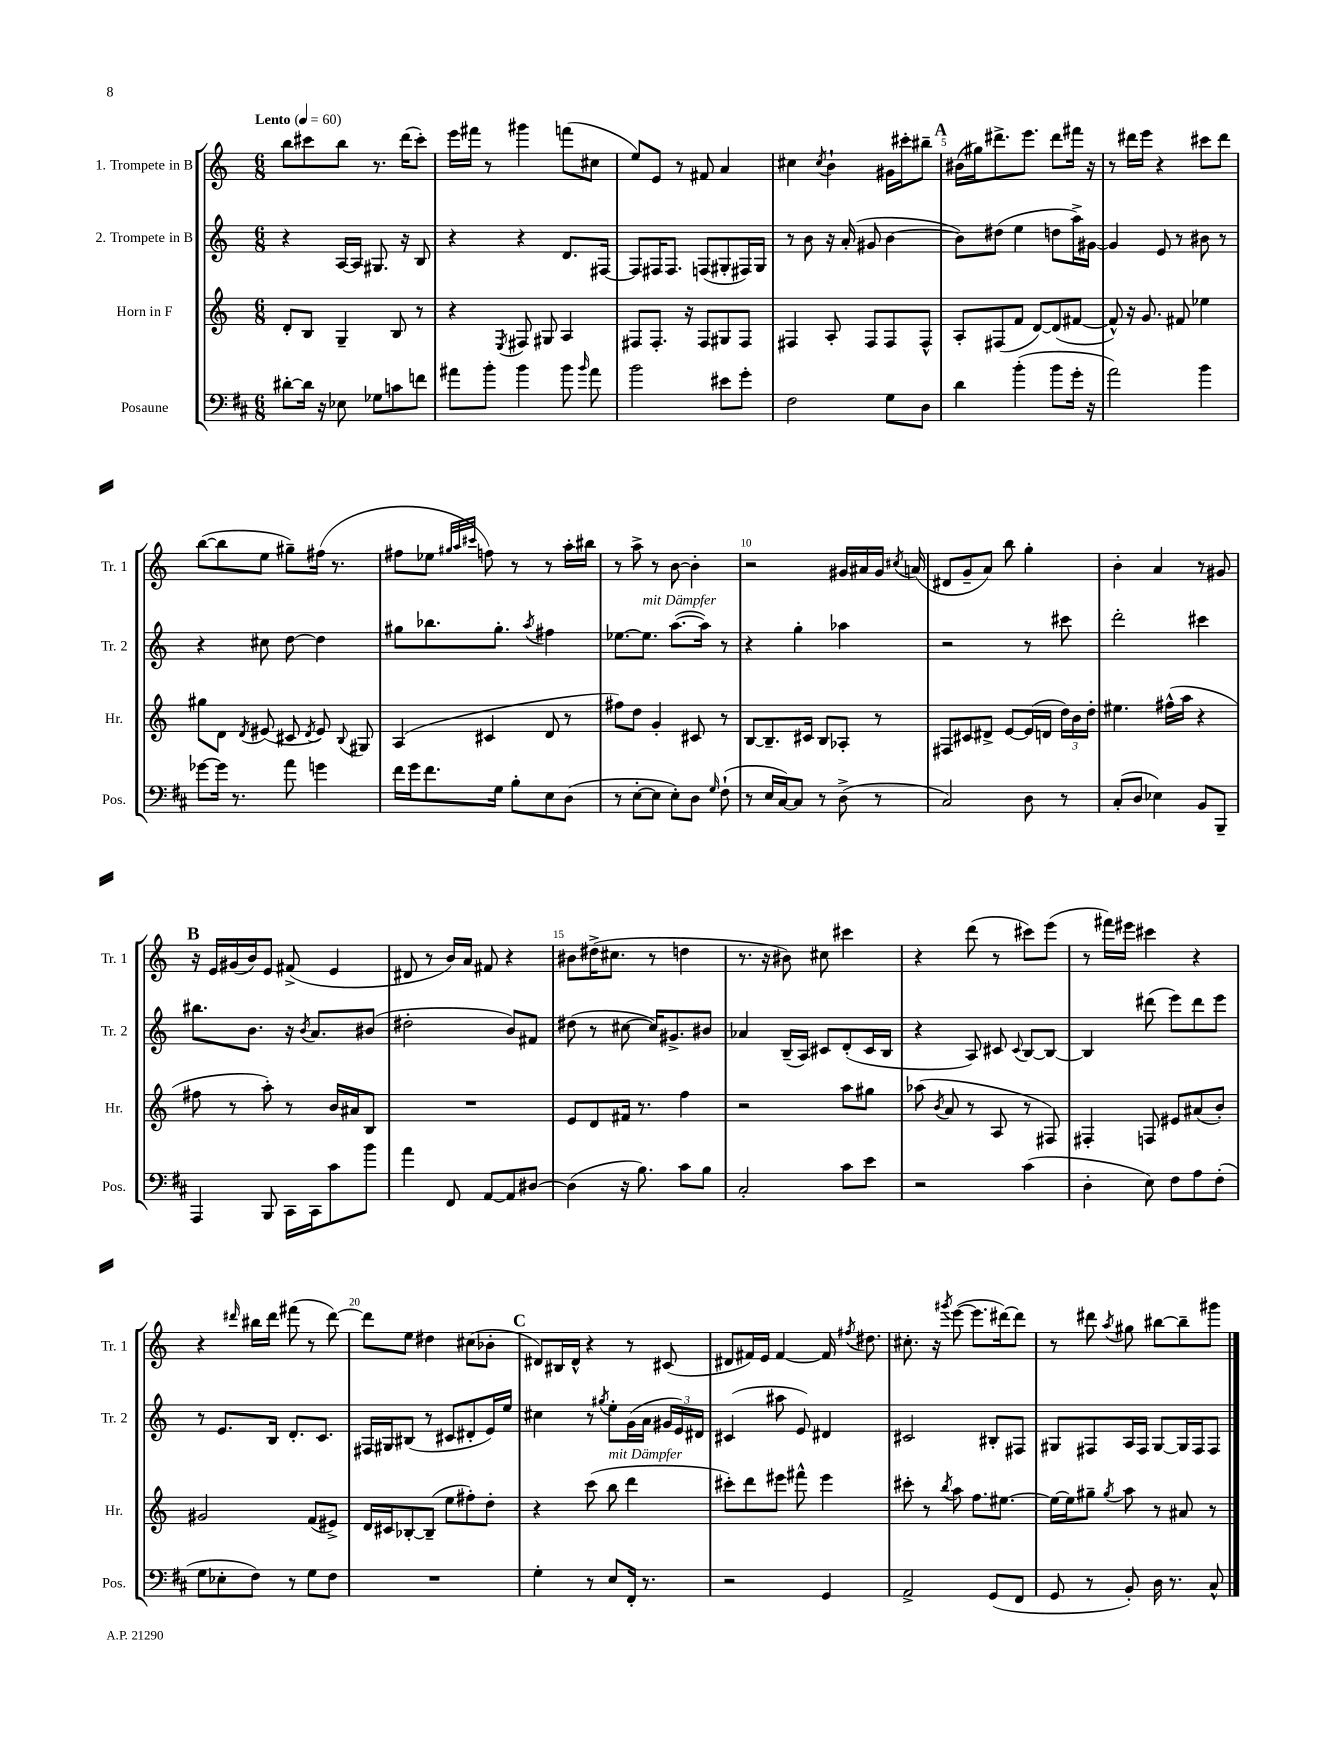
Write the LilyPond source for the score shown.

<<
\new StaffGroup <<
\new Staff = "s0" \with { instrumentName = "1. Trompete in B" shortInstrumentName = "Tr. 1" } {
    \clef treble \key c \major \numericTimeSignature \time 6/8 \tempo "Lento" 4 = 60
    \autoBeamOff b''8[ cis'''8 b''8] r8. d'''16[( cis'''8]-.) |
    e'''16[ fis'''16] r8 gis'''4 f'''8[( cis''8] |
    e''8[) e'8] r8 fis'8 a'4 |
    cis''4 \acciaccatura { cis''8 } b'4-! gis'16[ cis'''16-. bis''8]-- |
    \mark \markup { \bold "A" } bis'16[( gis''16) dis'''8.-> e'''8.] dis'''8[ fis'''16] r16 |
    r8 dis'''16[ e'''16] r4 cis'''8[ dis'''8] |
    b''8[~( b''8 e''8] gis''8[--) fis''16]( r8. |
    fis''8[ ees''8] \grace { gis''32[ a''32 cis'''32] } f''8) r8 r8 a''16[-. bis''16] |
    r8 a''8-> r8 b'8~ b'4-. |
    r2 gis'16[ ais'16 gis'16] \acciaccatura { cis''8 } a'16( |
    dis'8[ g'8-- a'8]) b''8 g''4-. |
    b'4-. a'4 r8 gis'8 |
    \mark \markup { \bold "B" } r16 e'16[ gis'16( b'16) e'8] fis'8->( e'4 |
    dis'8 r8 b'16[) a'16] fis'8 r4 |
    bis'8[ dis''16->( cis''8.] r8 d''4 |
    r8. r16 bis'8) cis''8 cis'''4 |
    r4 d'''8( r8 cis'''8[) e'''8]( |
    r8 fis'''16[) eis'''16] cis'''4 r4 |
    r4 \grace { dis'''16 } bis''16[ dis'''16] fis'''8( r8 dis'''8~) |
    dis'''8[ e''8] dis''4 cis''8[( bes'8]-. |
    \mark \markup { \bold "C" } dis'8[) bis16 dis'16]-^ r4 r8 cis'8( |
    dis'8[ fis'16) e'16] fis'4~ fis'16 \acciaccatura { fis''8 } dis''8. |
    cis''8.-. r16 \acciaccatura { gis'''8 } e'''8~( e'''8.[ dis'''16~) dis'''8] |
    r8 dis'''8 \acciaccatura { a''8 } gis''8 bis''8[~ bis''8-- gis'''8] \bar "|." |
}
\new Staff = "s1" \with { instrumentName = "2. Trompete in B" shortInstrumentName = "Tr. 2" } {
    \clef treble \key c \major \numericTimeSignature \time 6/8
    \autoBeamOff r4 a16[~ a16] gis8. r16 b8 |
    r4 r4 d'8.[ fis16]~ |
    fis8[ fis16 fis8.] f8[( gis8-. fis16) gis16] |
    r8 b'8 r16 a'16-.( gis'8 b'4~ |
    \mark \markup { \bold "A" } b'8[) dis''8]( e''4 d''8[ a''16->) gis'16]~ |
    gis'4 e'8 r8 bis'8 r8 |
    r4 cis''8 d''8~ d''4 |
    gis''8[ bes''8. gis''8.]-. \acciaccatura { a''8 } fis''4 |
    ees''8.[~ ees''8.]^\markup { \italic "mit Dämpfer" } a''8.[~( a''16]) r8 |
    r4 g''4-. aes''4 |
    r2 r8 cis'''8 |
    d'''2-. cis'''4 |
    \mark \markup { \bold "B" } bis''8.[ b'8.] r16 \acciaccatura { b'8 } a'8.[ bis'8]( |
    dis''2-. b'8[) fis'8] |
    dis''8( r8 cis''8~ cis''16[) gis'8.-> bis'8] |
    aes'4 b16[--( a16]) cis'8[ d'8-.( cis'16 b16] |
    r4 a8) cis'8 \appoggiatura { cis'8 } b8[~ b8]~ |
    b4 dis'''8( e'''8[) dis'''8 e'''8] |
    r8 e'8.[ b16] d'8.[-. c'8.] |
    fis16[ gis16 bis8]( r8 cis'8[ dis'8-. e'16) e''16] |
    \mark \markup { \bold "C" } cis''4 r8 \acciaccatura { gis''8 } e''8[-. g'16( a'16] \tuplet 3/2 { gis'16[ e'16) dis'16] } |
    cis'4( ais''8 e'8) dis'4 |
    cis'2 bis8[-. fis8] |
    gis8[ fis8 a16 fis16] gis8[~ gis16 fis16 fis8] \bar "|." |
}
\new Staff = "s2" \with { instrumentName = "Horn in F" shortInstrumentName = "Hr." } {
    \clef treble \key c \major \numericTimeSignature \time 6/8
    \autoBeamOff d'8[-. b8] g4-- b8 r8 |
    r4 \acciaccatura { e8 } fis8 gis8 a4 |
    fis8[ fis8.]-. r16 fis8[ gis8 fis8] |
    fis4 a8-. fis8[ fis8 fis8]-^ |
    \mark \markup { \bold "A" } a8[-. fis8( f'8] d'8[~) d'8( fis'8]~ |
    fis'8-^) r16 g'8. fis'8 ees''4 |
    gis''8[ d'8] \acciaccatura { d'8 } eis'8( cis'8 \acciaccatura { d'8 } eis'8) \appoggiatura { b8 } gis8 |
    a4( cis'4 d'8 r8 |
    fis''8[) d''8] g'4-. cis'8 r8 |
    b8[~ b8.-- cis'16] b8[ aes8]-. r8 |
    fis8[ cis'8 dis'8]-> e'8[~ e'16( d'16] \tuplet 3/2 { d''16[) b'16 d''16]-. } |
    eis''4. fis''16[-^( a''16] r4 |
    \mark \markup { \bold "B" } fis''8 r8 a''8-.) r8 b'16[ ais'16 b8] |
    R2. |
    e'8[ d'8 fis'16] r8. f''4 |
    r2 a''8[ gis''8] |
    aes''8( \acciaccatura { b'8 } a'8 r8 a8 r8 fis8) |
    fis4-. f8 eis'8[ ais'8( b'8]-.) |
    gis'2 f'8[( eis'8]->) |
    d'16[ cis'16 bes8~-. bes8]--( e''8[ fis''8-.) d''8]-. |
    \mark \markup { \bold "C" } r4 c'''8( b''8^\markup { \italic "mit Dämpfer" } d'''4 |
    cis'''8[-.) d'''8 eis'''8] fis'''8-^ eis'''4 |
    cis'''8-. r8 \acciaccatura { b''8 } a''8 f''8.[ eis''8.]~ |
    eis''16[~ eis''16 gis''8]-- \acciaccatura { gis''8 } a''8 r8 ais'8 r8 \bar "|." |
}
\new Staff = "s3" \with { instrumentName = "Posaune" shortInstrumentName = "Pos." } {
    \clef bass \key d \major \numericTimeSignature \time 6/8
    \autoBeamOff dis'8[~-. dis'16] r16 ees8 ges8[ c'8 f'8] |
    ais'8[ b'8]-. b'4 b'8 \grace { b'16 } ais'8 |
    b'2 eis'8[ g'8]-. |
    fis2 g8[ d8] |
    \mark \markup { \bold "A" } d'4 b'4-.( b'8[ g'16]-. r16 |
    a'2) b'4 |
    ges'8[~ ges'16] r8. a'8 g'4 |
    fis'16[ g'16 fis'8. g16] b8[-. e8 d8]( |
    r8 e8[~-. e8] e8[-.) d8] \grace { g16 } fis8-!( |
    r8 e16[ cis16~) cis8] r8 d8->( r8 |
    cis2) d8 r8 |
    cis8[-.( d8] ees4) b,8[ b,,8]-- |
    \mark \markup { \bold "B" } a,,4 b,,8 cis,16[ cis,16 cis'8 b'8] |
    a'4 fis,8 a,8[~ a,8 dis8]~ |
    dis4( r16 b8.) cis'8[ b8] |
    cis2-. cis'8[ e'8] |
    r2 cis'4( |
    d4-. e8) fis8[ a8 fis8]-.( |
    g8[ ees8-. fis8]) r8 g8[ fis8] |
    R2. |
    \mark \markup { \bold "C" } g4-. r8 e8[ fis,16]-. r8. |
    r2 g,4 |
    a,2-> g,8[( fis,8] |
    g,8 r8 b,8-.) d16 r8. cis8-^ \bar "|." |
}
>>
>>
\layout { \context { \Score \override BarNumber.break-visibility = ##(#f #t #t) barNumberVisibility = #(every-nth-bar-number-visible 5) } }
